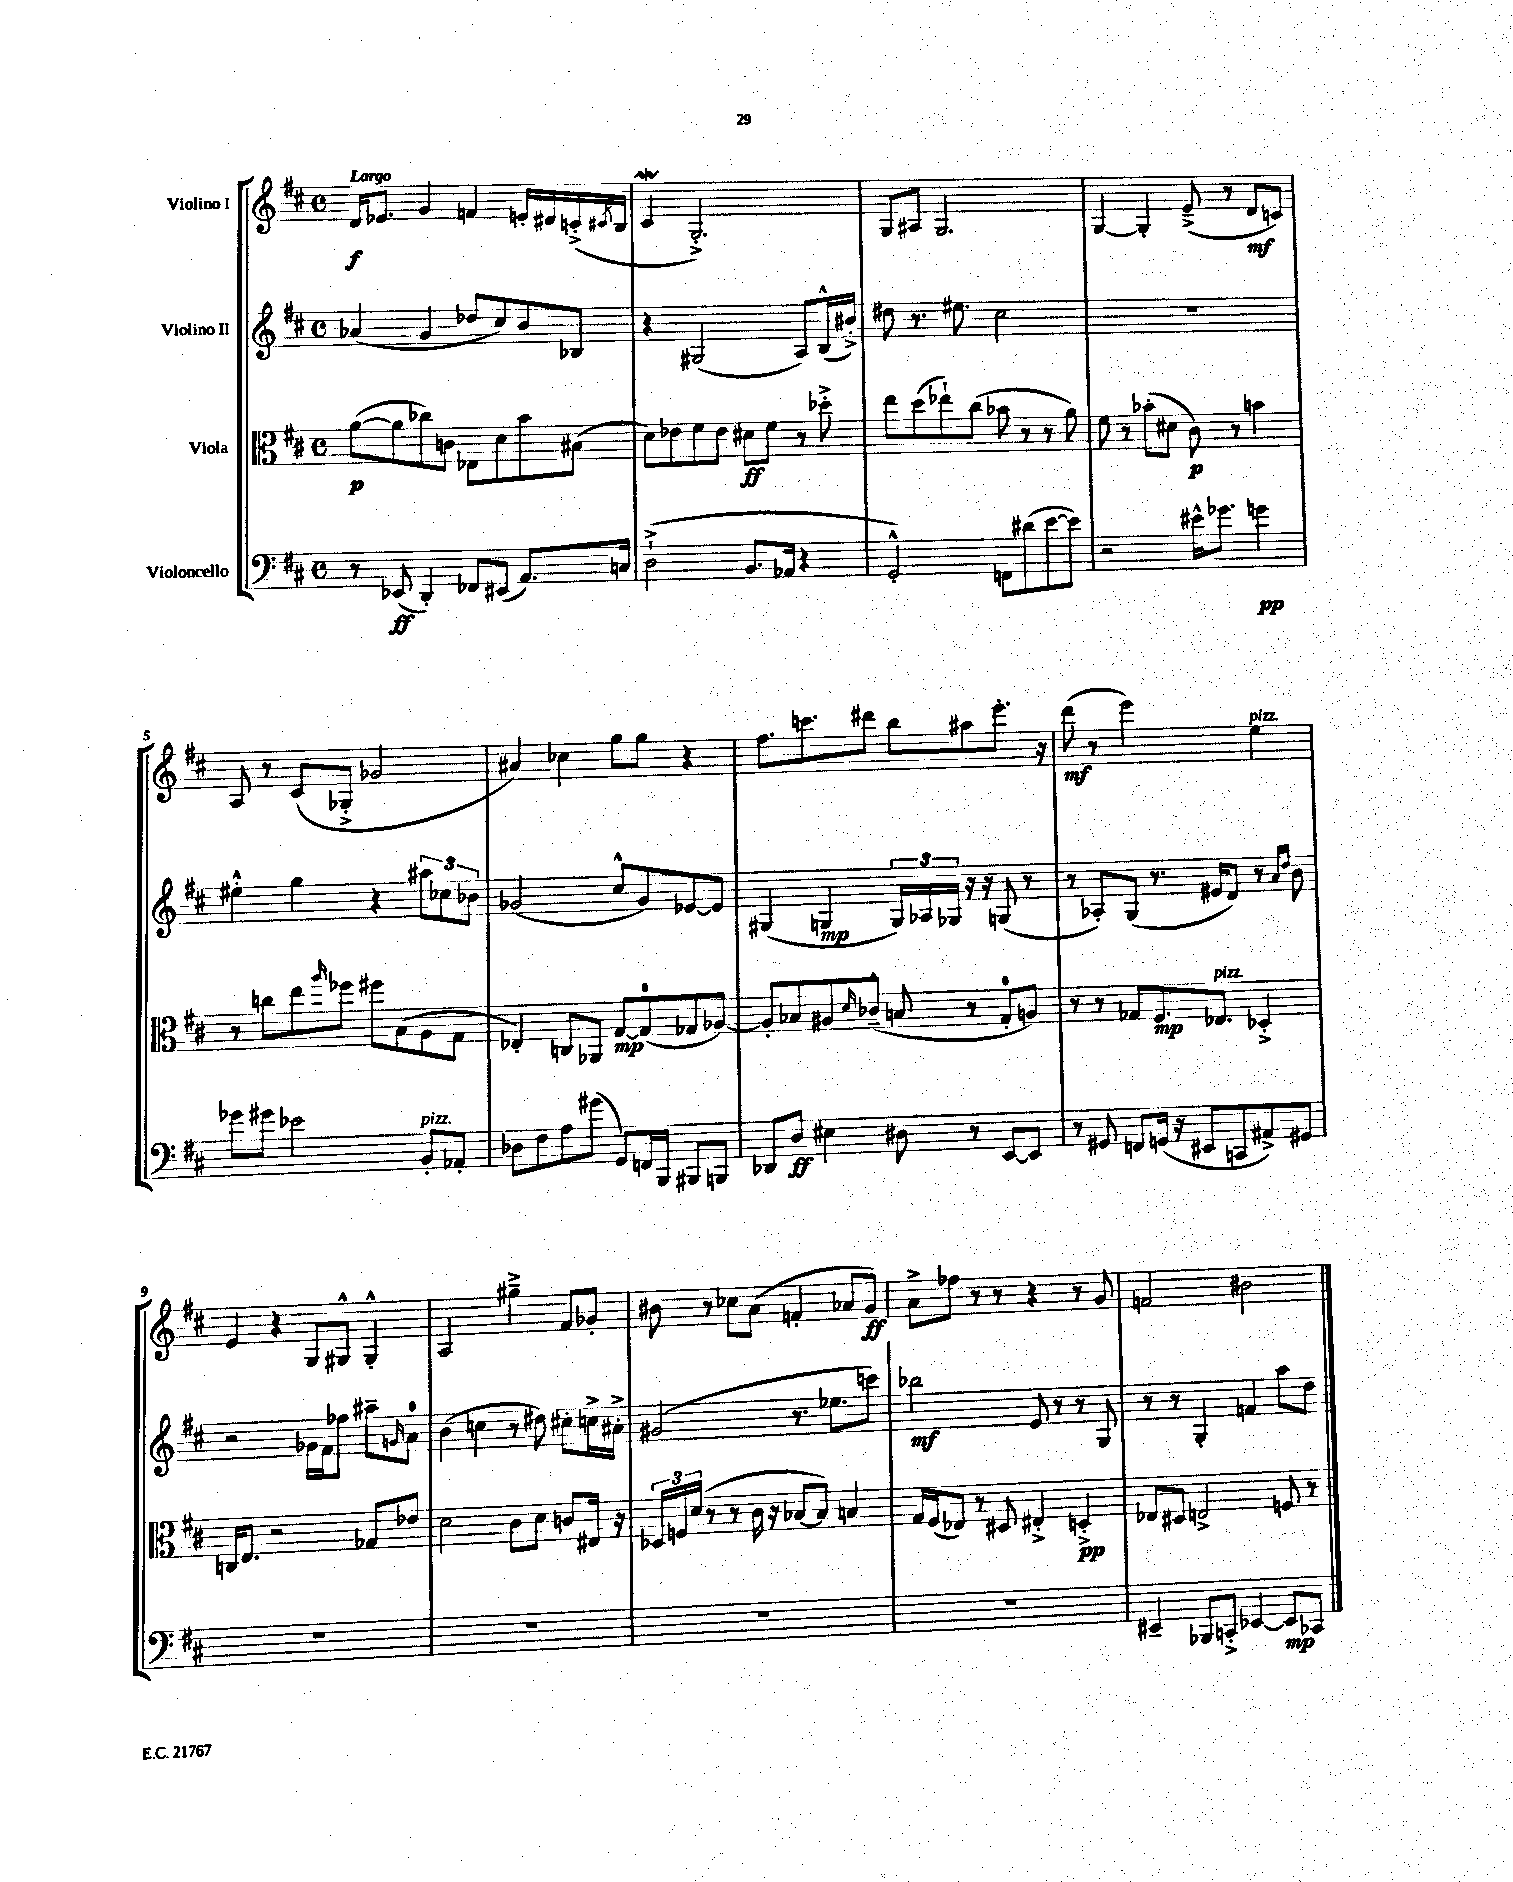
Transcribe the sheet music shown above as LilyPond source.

<<
\new StaffGroup <<
\new Staff = "s0" \with { instrumentName = "Violino I" } {
    \clef treble \key d \major \defaultTimeSignature \time 4/4 \tempo "Largo"
    d'16\f ees'8. g'4 f'4 e'16-. dis'16 c'16-.->( \acciaccatura { cis'8 } b16 |
    cis'4\mordent g2.-.->) |
    g8 ais8 g2. |
    g4~ g4-. e'8--->( r8 d'8\mf c'8) |
    a8 r8 cis'8( ges8-.-> ges'2 |
    ais'4) ces''4 g''8 g''8 r4 |
    fis''8. c'''8. dis'''8 b''8 ais''8 e'''8.-. r16 |
    d'''8\mf( r8 e'''2) e''4^\markup { \italic "pizz." } |
    e'4 r4 g8 gis8-^ gis4-.-^ |
    a2 gis''4---> fis'8 ges'8-. |
    bis'8 r8 ces''8 a'8( f'4-. aes'8 g'8\ff) |
    a'8-> fes''8 r8 r8 r4 r8 g'8 |
    f'2 bis'2 \bar "|." |
}
\new Staff = "s1" \with { instrumentName = "Violino II" } {
    \clef treble \key d \major \defaultTimeSignature \time 4/4
    aes'4( g'4 des''8 cis''8) b'8 bes8 |
    r4 gis2( a8) b16-^( bis'16-.->) |
    dis''8 r8. eis''8. cis''2 |
    R1 |
    eis''4-.-^ g''4 r4 \tuplet 3/2 { ais''8 ces''8 bes'8 } |
    ges'2( cis''8-^ ges'8) ees'8~ ees'8 |
    gis4( g4\mp \tuplet 3/2 { g16) aes16 ges16 } r16 r16 g8( r8 |
    r8 aes8-.) g8( r8. eis'16 d'8) r8 \grace { a'16 d''16 } b'8 |
    r2 ges'16 fis'16 fes''8 ais''8-- \grace { g'16 } a'8-0 |
    b'4( c''4 r8 dis''8) cis''8-. c''16-> ais'16-.-> |
    gis'2( r8. ees''8. c'''8) |
    bes''2\mf e'8 r8 r8 g8 |
    r8 r8 g4-. f'4 a''8 d''8 \bar "|." |
}
\new Staff = "s2" \with { instrumentName = "Viola" } {
    \clef alto \key d \major \defaultTimeSignature \time 4/4
    a'8~\p( a'8 ces''8) c'8 ees8 d'8 b'8 bis8( |
    d'8) ees'8 fis'8 ees'8 dis'8\ff fis'8 r8 des''8-.-> |
    e''8 d''8( ees''8-!) cis''8( bes'8 r8 r8 a'8) |
    fis'8 r8 bes'8-.( dis'8 cis'8\p) r8 b'4 |
    r8 c''8 e''8 \grace { a''16 } fes''8 fis''8 b8( a8 g8 |
    ees4-.) c8 aes,8 g8~\mp g8-0( ges8 aes8~) |
    aes8-. bes8 ais8 \grace { d'16 } ces'8---^( b8 r8 g8-0-. a8) |
    r8 r8 ges8 fis8.\mp ees8.^\markup { \italic "pizz." } des4-.-> |
    c16 e8. r2 ges8 ees'8 |
    d'2 cis'8 d'8 c'8 eis16 r16 |
    \tuplet 3/2 { des16 f16 d'16( } r8 r8 cis'16 r16 bes8~ bes8) b4 |
    g16 fis16( ees8) r8 dis8 eis4-.-> d4-.->\pp |
    ees8 dis8 e2-> f8 r8 \bar "|." |
}
\new Staff = "s3" \with { instrumentName = "Violoncello" } {
    \clef bass \key d \major \defaultTimeSignature \time 4/4
    r8 ees,8\ff( d,4-.) fes,8 eis,8( a,8.) c16 |
    d2-!->( b,8. aes,16 r4 |
    g,2-.-^) f,8 dis'8( e'8~ e'8) |
    r2 eis'16-^ ges'8. g'4\pp |
    ges'8 gis'8 ees'2 b,8-.^\markup { \italic "pizz." } aes,8-. |
    des8 fis8 a8 gis'8( g,8) f,16 b,,16 bis,,8 b,,8 |
    des,8 d8\ff eis4 dis8 r8 e,8~ e,8 |
    r8 gis,8 f,8 g,16( r16 eis,8 c,8 ais,8->) gis,8 |
    R1 |
    R1 |
    R1 |
    R1 |
    eis,4-- bes,,8 c,8-.-> ees,4~ ees,8\mp ces,8 \bar "|." |
}
>>
>>
